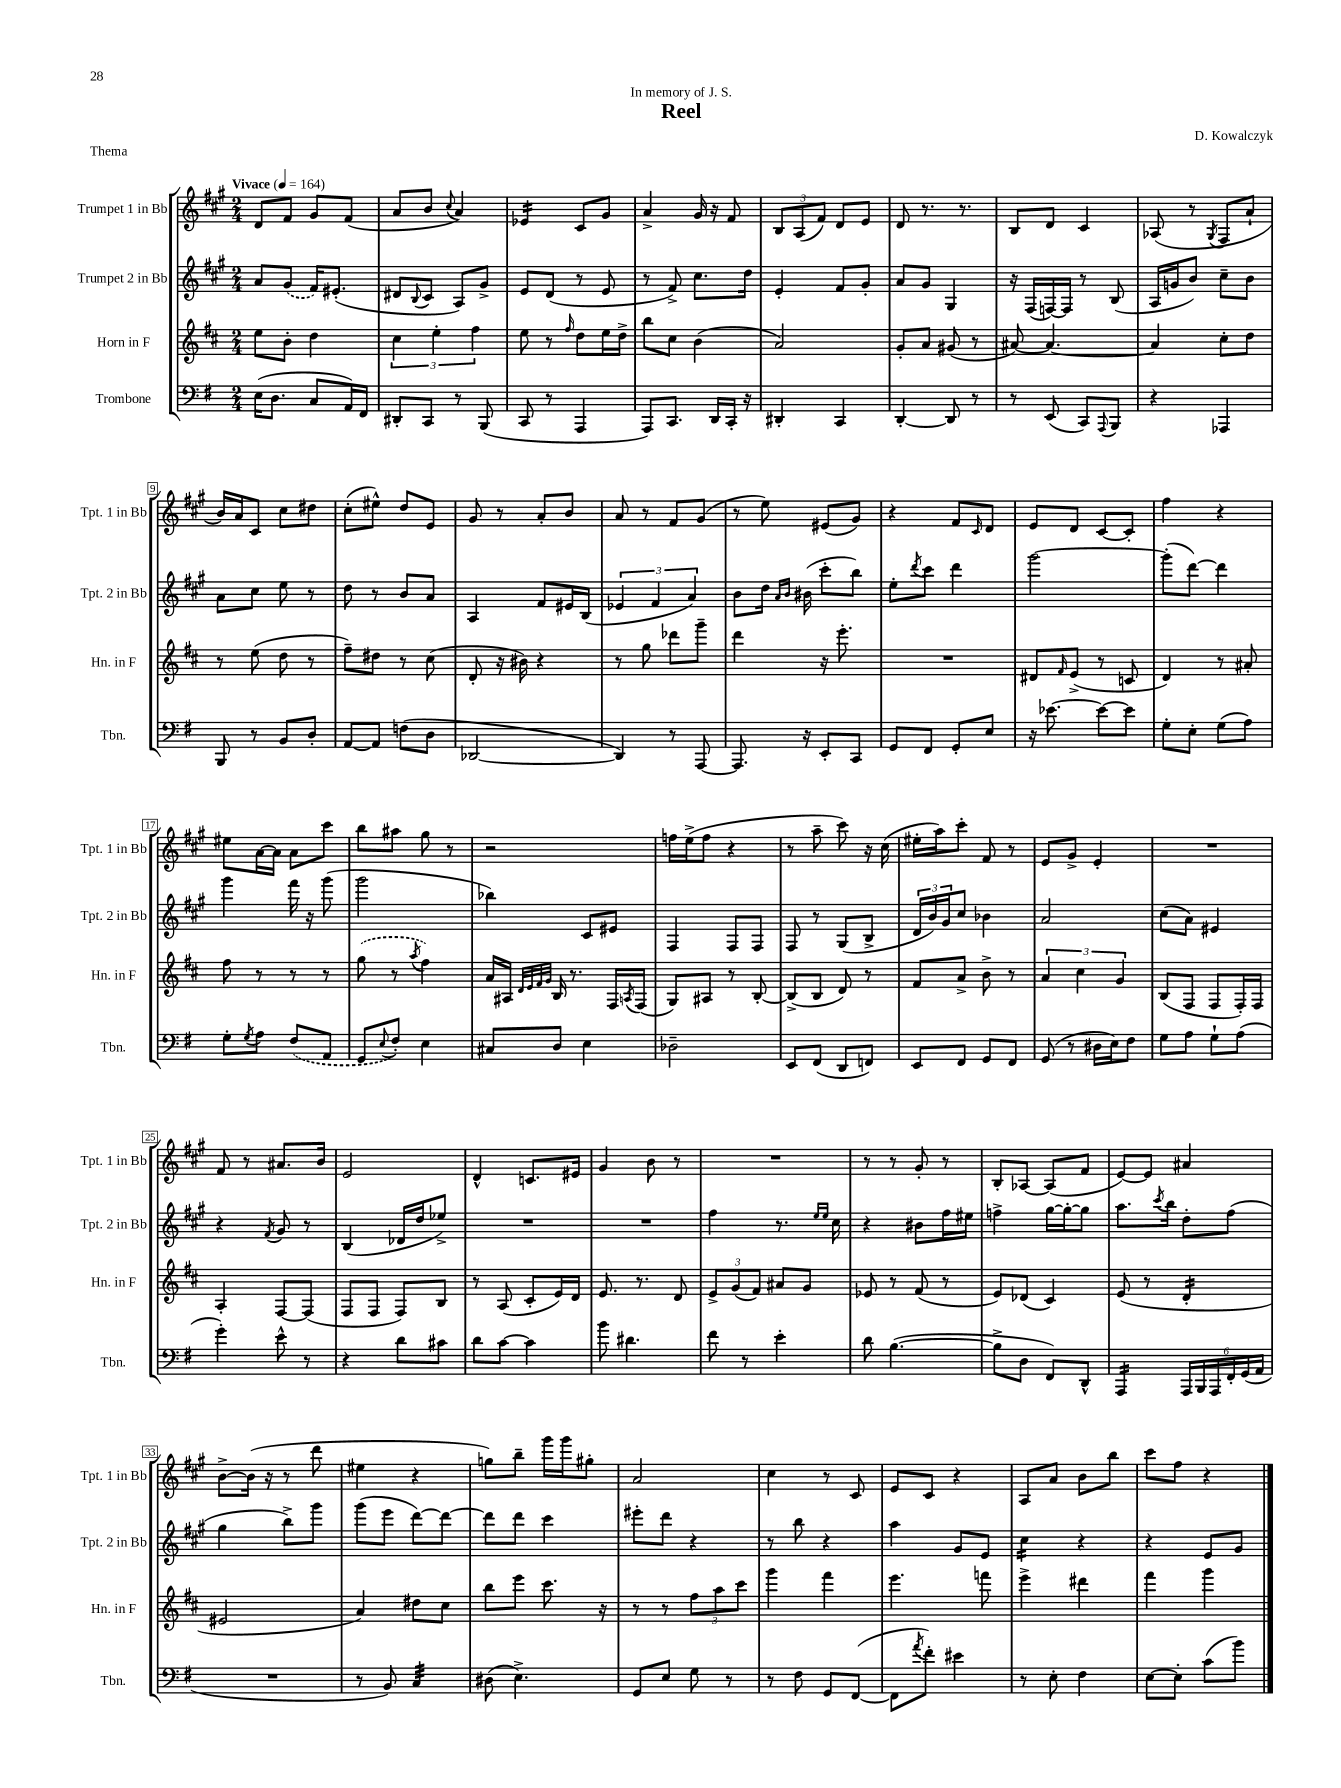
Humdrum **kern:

**kern	**kern	**kern	**kern
*staff4	*staff3	*staff2	*staff1
*clefF4	*clefG2	*clefG2	*clefG2
*k[f#]	*k[f#c#]	*k[f#c#g#]	*k[f#c#g#]
*M2/4	*M2/4	*M2/4	*M2/4
*MM164	*MM164	*MM164	*MM164
(16E	8ee	8a	8d
8.D	.	.	.
.	8b'	(8g#	8f#
8C	4dd	16f#)	8g#
.	.	(8.e#'	.
16AA)	.	.	(8f#
16FF#	.	.	.
=	=	=	=
8DD#'	6cc#	8d#	8a
.	.	8qqB	.
8CC	.	8c#	8b
.	6ee'	.	.
.	.	.	8qqcc#
8r	.	8A)	4a)
.	6ff#	.	.
(8BBB	.	8g#^	.
=	=	=	=
8CC	8ee	8e	4e-
8r	8r	(8d	.
.	16qqff#	.	.
4AAA	8dd	8r	8c#
.	16ee	8e	8g#
.	16dd^	.	.
=	=	=	=
8AAA)	8bb	8r	4a^
8.CC	8cc#	8f#^)	.
.	(4b	8.cc#	16g#
16DD	.	.	16r
16CC'	.	.	8f#
16r	.	16dd	.
=	=	=	=
4DD#'	2a)	4e'	12B
.	.	.	(12A
.	.	.	12f#)
4CC	.	8f#	8d
.	.	8g#'	8e
=	=	=	=
[4DD'	8g'	8a	8d
.	8a	8g#	8.r
8DD]	(8g#	4G#	.
.	.	.	8.r
8r	8r	.	.
=	=	=	=
8r	[8a#)	16r	8B
.	.	(16F#	.
(8EE	4.a#_	[16F)	8d
.	.	16F]	.
8CC)	.	8r	4c#
8qqAAA	.	.	.
8BBB	.	(8B	.
=	=	=	=
4r	4a#]	16A	(8A-
.	.	16g	.
.	.	8b)	8r
.	.	.	8qG#
4AAA-	8cc#'	8cc#~	8F#
.	8dd	8b	8a`
=	=	=	=
8BBB	8r	8a	16b)
.	.	.	16a
8r	(8ee	8cc#	8c#
8BB	8dd	8ee	8cc#
8D'	8r	8r	8dd#
=	=	=	=
[8AA	8ff#~)	8dd	(8cc#'
8AA]	8dd#	8r	8ee#^^)
(8F	8r	8b	8dd
8D	(8cc#	8a	8e
=	=	=	=
[2DD-	8d'	4A	8g#
.	16r	.	8r
.	16b#)	.	.
.	4r	8f#	8a'
.	.	16e#	8b
.	.	(16B	.
=	=	=	=
4DD-])	8r	6e-	8a
.	8gg	.	8r
.	.	6f#	.
8r	8ddd-	.	8f#
.	.	6a)	.
[8AAA	8ggg~	.	(8g#
=	=	=	=
8.AAA]	4ddd	8b	8r
.	.	16dd	8ee)
.	.	16qqa	.
.	.	16qqb	.
16r	.	(16b#	.
8EE'	16r	8ccc#'	(8e#
.	8.eee'	.	.
8CC	.	8bb)	8g#)
=	=	=	=
8GG	2r	8ee'	4r
.	.	8qddd	.
8FF#	.	8ccc#	.
8GG'	.	4ddd	8f#
.	.	.	16qqc#
8E	.	.	8d
=	=	=	=
16r	8d#	[2ggg#	8e
[8.e-	.	.	.
.	16qqf#	.	.
.	(8e^	.	8d
8e-_	8r	.	[8c#
8e-]	8c	.	8c#']
=	=	=	=
8G'	4d)	(8ggg#']	4ff#
8E'	.	[8ddd)	.
(8G	8r	4ddd]	4r
8A)	8a#'	.	.
=	=	=	=
8G'	8ff#	4ggg#	8ee#
8qG	.	.	.
8A	8r	.	[16a
.	.	.	16a]
(8F#	8r	16fff#	8a
.	.	16r	.
8AA	8r	(8ggg#	8ccc#
=	=	=	=
8GG	(8gg	2ggg#	8bb
8qqE	.	.	.
8F#')	8r	.	8aa#
.	8qaa	.	.
4E	4ff#)	.	8gg#
.	.	.	8r
=	=	=	=
8C#	16a	4bb-)	2r
.	16A#	.	.
.	32qqd	.	.
.	32qqe	.	.
.	32qqf#	.	.
.	32qqg	.	.
8D	16B	.	.
.	8.r	.	.
4E	.	8c#	.
.	16F#	8e#	.
.	8qA	.	.
.	(16F#	.	.
=	=	=	=
2D-~	8G)	4F#	16ff
.	.	.	(16ee^
.	8A#	.	8ff
.	8r	8F#	4r
.	[8B'	8F#	.
=	=	=	=
8EE	(8B^]	8F#	8r
(8FF#	8B	8r	8aa~
8DD	8d)	(8G#	8ccc#)
8FF)	8r	8B^	16r
.	.	.	(16cc#
=	=	=	=
8EE	8f#	24d	16ee#'
.	.	24b)	.
.	.	.	16aa)
.	.	24g#	.
8FF#	8a^	8cc#	8ccc#'
8GG	8b^	4b-	8f#
8FF#	8r	.	8r
=	=	=	=
(8GG	6a	2a	8e
8r	.	.	8g#^
.	6cc#	.	.
16D#	.	.	4e'
16E)	.	.	.
.	6g	.	.
8F#	.	.	.
=	=	=	=
8G	(8B	(8cc#	2r
8A	8F#	8a)	.
8G`	8F#	4e#	.
(8A	16F#')	.	.
.	16F#	.	.
=	=	=	=
4g')	4A'	4r	8f#
.	.	.	8r
.	.	8qf#	.
8e^^	[8F#	8g#	8.a#
8r	(8F#]	8r	.
.	.	.	16b
=	=	=	=
4r	8F#	(4B	2e
.	8F#	.	.
8d	8F#)	16d-	.
.	.	16dd	.
8c#	8B	8ee-^)	.
=	=	=	=
8d	8r	2r	4d^^
[8c	(8A	.	.
4c]	8c#'	.	8.c
.	16e)	.	.
.	16d	.	16e#
=	=	=	=
8b	8.e	2r	4g#
4.d#	.	.	.
.	8.r	.	.
.	.	.	8b
.	8d	.	8r
=	=	=	=
8f#	12e^	4ff#	2r
.	(12g	.	.
8r	.	.	.
.	12f#)	.	.
4e'	8a#	8.r	.
.	8g	.	.
.	.	16qqee	.
.	.	16qqee	.
.	.	16cc#	.
=	=	=	=
8d	8e-	4r	8r
([4.B	8r	.	8r
.	(8f#	8b#	8g#'
.	8r	16ff#	8r
.	.	16ee#	.
=	=	=	=
8B^]	8e)	4ff^	8B'
8D	(8d-	.	[8A-
8FF#)	4c#)	[16gg#	(8A-]
.	.	16gg#'_	.
8DD^^	.	8gg#]	8f#
=	=	=	=
4AAA	(8e	8.aa	[8e)
.	8r	.	8e]
.	.	8qccc#	.
.	.	16bb	.
24AAA	4d'	8dd'	4a#
24BBB	.	.	.
24AAA	.	.	.
24FF#'	.	(8ff#	.
(24GG	.	.	.
24AA	.	.	.
=	=	=	=
2r	2e#	4gg#	[8b^
.	.	.	(16b]
.	.	.	16r
.	.	8bb^)	8r
.	.	8ggg#	8ddd
=	=	=	=
8r	4a)	(8ggg#	4ee#
8BB)	.	8eee	.
4C	8dd#	[8ddd)	4r
.	8cc#	8ddd_	.
=	=	=	=
(8D#	8bb	8ddd]	8gg)
4.E^)	8eee	8ddd	8bb~
.	8.ccc#	4ccc#	16ggg#
.	.	.	16ggg#
.	.	.	8gg#'
.	16r	.	.
=	=	=	=
8GG	8r	8eee#'	2a
8E	8r	8ddd	.
8G	12ff#	4r	.
.	12aa	.	.
8r	.	.	.
.	12ccc#	.	.
=	=	=	=
8r	4ggg	8r	4cc#
8F#	.	8bb	.
8GG	4fff#	4r	8r
([8FF#	.	.	8c#
=	=	=	=
8FF#]	4.eee	4aa	8e
8qa	.	.	.
8f#')	.	.	8c#
4e#	.	8g#	4r
.	8fff	8e	.
=	=	=	=
8r	4eee^	4cc#	8A
8E'	.	.	8a
4F#	4ddd#	4r	8b
.	.	.	8bb
=	=	=	=
[8E	4fff#	4r	8ccc#
8E']	.	.	8ff#
(8c	4ggg	8e	4r
8b)	.	8g#	.
==	==	==	==
*-	*-	*-	*-
